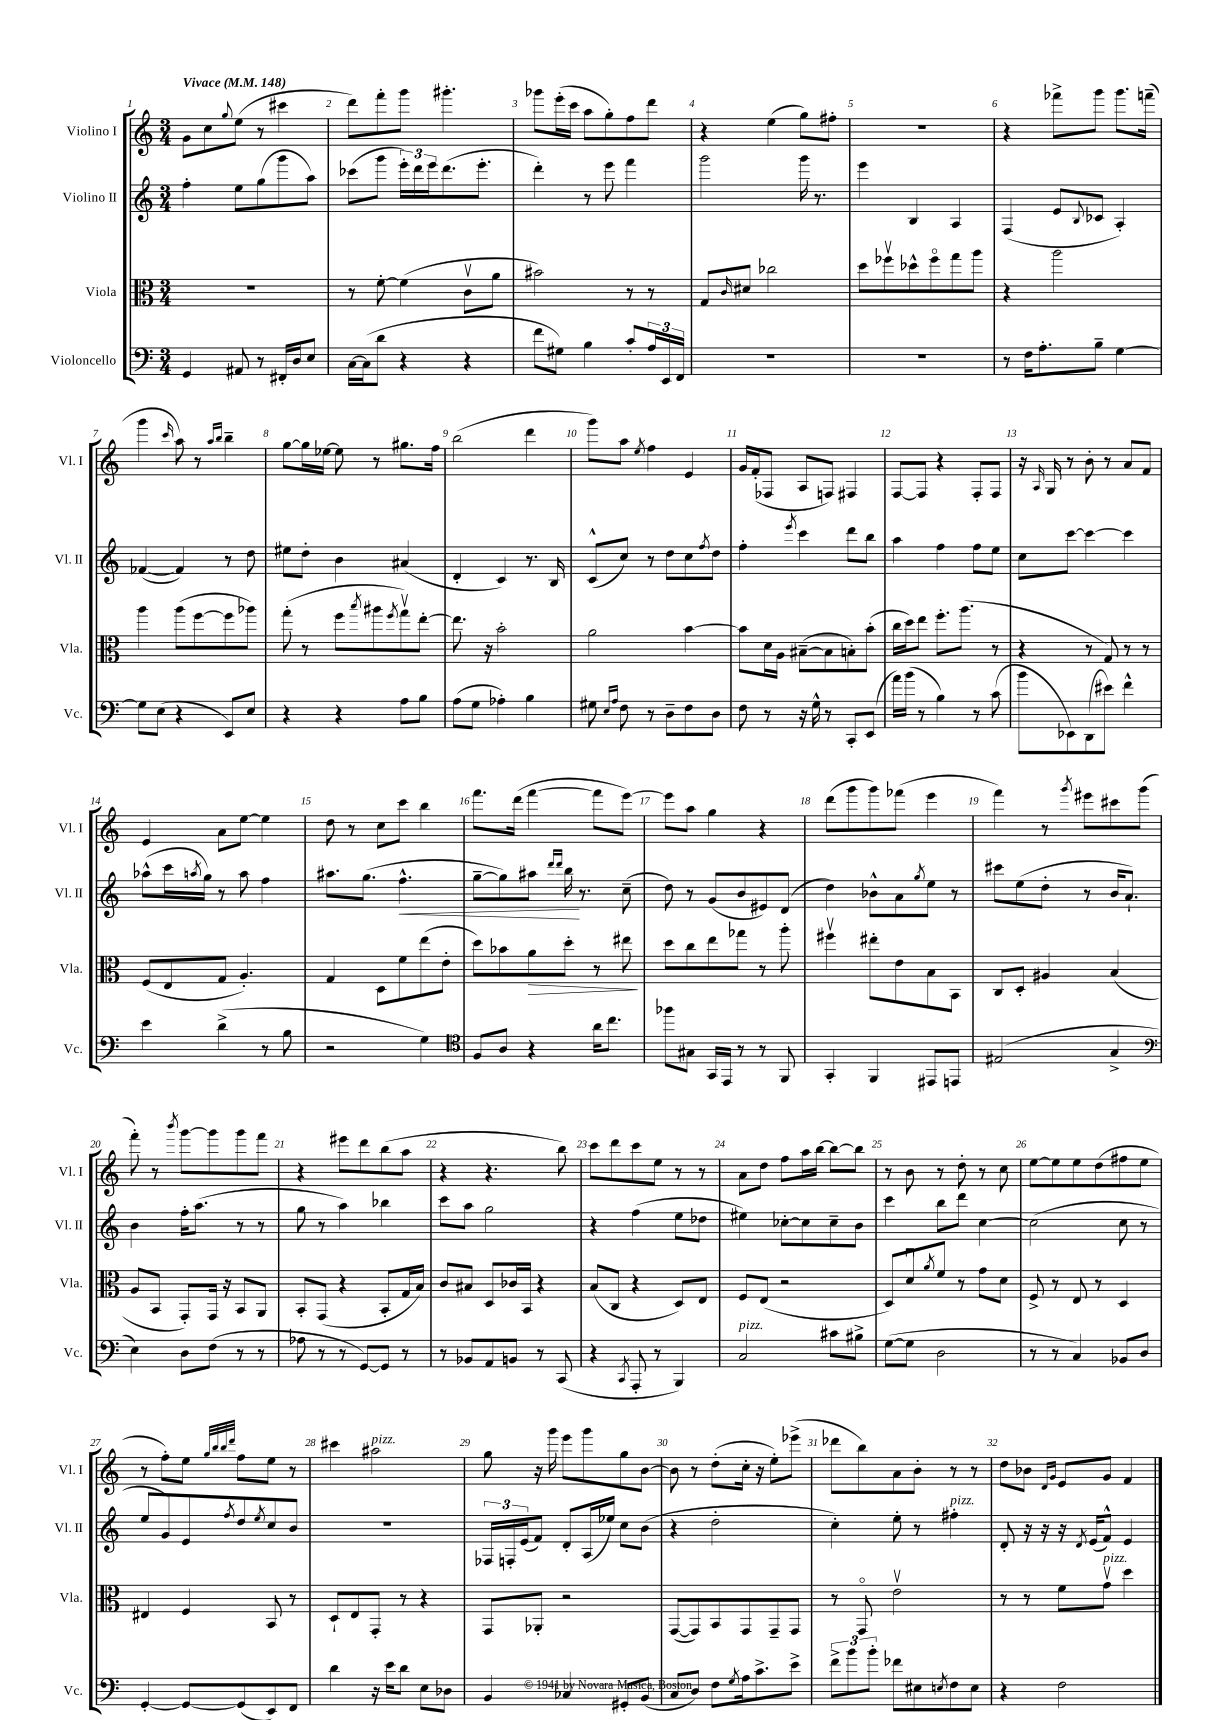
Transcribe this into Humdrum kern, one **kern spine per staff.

**kern	**kern	**dynam	**kern	**dynam	**kern
*part4	*part3	*part3	*part2	*part2	*part1
*staff4	*staff3	*staff3	*staff2	*staff2	*staff1
*I"Violoncello	*I"Viola	*	*I"Violino II	*	*I"Violino I
*I'Vc.	*I'Vla.	*	*I'Vl. II	*	*I'Vl. I
*clefF4	*clefC3	*	*clefG2	*	*clefG2
*k[]	*k[]	*	*k[]	*	*k[]
*M3/4	*M3/4	*	*M3/4	*	*M3/4
*MM148	*MM148	*	*MM148	*	*MM148
=1	=1	=1	=1	=1	=1
!	!	!	!	!	!LO:TX:a:B:t=Vivace
4GG/	2.r	.	4ff'\	.	8g\L
.	.	.	.	.	8cc\
.	.	.	.	.	8qqgg/
8AA#X/	.	.	8ee\L	.	(8ee\J
8r	.	.	(8gg\	.	8r
16FF#X'/LL	.	.	8ggg\	.	4ccc#X\
16D/J	.	.	.	.	.
8E/J	.	.	8aa\J)	.	.
=2	=2	=2	=2	=2	=2
[16C\LL	8r	.	(8ccc-X\L	.	8ddd\L)
(16C\J]	.	.	.	.	.
8d\J	[8f'\	.	8ggg\J	.	8fff'\
4r	(4f\]	.	24eee'\LL)	.	8ggg\J
.	.	.	24ddd\	.	.
.	.	.	24eee\J	.	.
.	.	.	(8.ddd\	.	4.ggg#X'\
4r	8cv\L	.	.	.	.
.	.	.	8.eee'\J	.	.
.	8a\J	.	.	.	.
=3	=3	=3	=3	=3	=3
8f\L	2b#X\)	.	4ddd'\)	.	8ggg-X\L
8G#X\J)	.	.	.	.	(16eee'\L
.	.	.	.	.	16ccc\JJ
4B\	.	.	8r	.	8aa\L
.	.	.	8eee\	.	8gg'\)
8c'/L	8r	.	4fff\	.	8ff\
24A/L	8r	.	.	.	8ddd\J
24EE/	.	.	.	.	.
24FF/JJ	.	.	.	.	.
=4	=4	=4	=4	=4	=4
2.r	8G/L	.	2ggg\	.	4r
.	16qqc/	.	.	.	.
.	8d#X/J	.	.	.	.
.	2cc-X\	.	.	.	(4ee\
.	.	.	16ggg\	.	8gg\L)
.	.	.	8.r	.	.
.	.	.	.	.	8ff#X'\J
=5	=5	=5	=5	=5	=5
2.r	8dd\L	.	4eee\	.	2.r
.	8ff-Xv\	.	.	.	.
.	8dd-X^^\	.	4B/	.	.
.	8ff-\	.	.	.	.
.	8gg\	.	4A/	.	.
.	8aa\J	.	.	.	.
=6	=6	=6	=6	=6	=6
8r	4r	.	(4F/	.	4r
16F\KL	.	.	.	.	.
8.A'\	.	.	.	.	.
.	2aa\	.	8e/L	.	8fff-X^\L
.	.	.	8qqB/	.	.
8B~\J	.	.	8c-X/J	.	8ggg\J
[4G\	.	.	4A'/)	.	8.ggg\L
.	.	.	.	.	(16fffn~\Jk
!!LO:LB:g=z
=7	=7	=7	=7	=7	=7
8G\L]	4aa\	.	([4f-X/	.	4ggg\
(8E\J	.	.	.	.	.
.	.	.	.	.	16qqccc/
4r	(8aa\L	.	4f-/])	.	8aa\)
.	[8ff\	.	.	.	8r
.	.	.	.	.	16qqaa/LL
.	.	.	.	.	16qqbb/JJ
8EE/L)	8ff\]	.	8r	.	4bb~\
8E/J	8aa-X\J)	.	8dd\	.	.
=8	=8	=8	=8	=8	=8
4r	(8gg'\	.	8ee#X\L	.	[8gg\L
.	8r	.	8dd'\J	.	16gg\L]
.	.	.	.	.	[16ee-X\JJ
4r	8ff\L	.	4b\	.	8ee-\]
.	8qbb/	.	.	.	.
.	8aa#X\	.	.	.	8r
.	8qff/	.	.	.	.
8A\L	8ggv\)	.	(4a#X/	.	8.gg#X\L
8B\J	[8ee'\J	.	.	.	.
.	.	.	.	.	16ff\Jk
=9	=9	=9	=9	=9	=9
(8A\L	8.ee\]	.	4d'/	.	(2bb\
8G\J	.	.	.	.	.
.	16r	.	.	.	.
4A-X'\)	2b'\	.	4c/)	.	.
4B\	.	.	8.r	.	4ddd\
.	.	.	16B/	.	.
=10	=10	=10	=10	=10	=10
8G#X\	2a\	.	(8c^^/L	.	8ggg\L)
16qqE/LL	.	.	.	.	.
16qqA/JJ	.	.	.	.	.
8F\	.	.	8cc/J)	.	8aa\J
.	.	.	.	.	8qee/
8r	.	.	8r	.	4ff\
8D~\L	.	.	8dd\L	.	.
8F\	[4b\	.	8cc\	.	4e/
.	.	.	8qff/	.	.
8D\J	.	.	8dd\J	.	.
=11	=11	=11	=11	=11	=11
8F\	8b\L]	.	4ff'\	.	16g/LL
.	.	.	.	.	(16f'/J
8r	16d\L	.	.	.	8F-X/J
.	16A\JJ	.	.	.	.
.	.	.	8qeee/	.	.
16r	([8B#X~\L	.	4ccc\	.	8A/L
16G^^\	.	.	.	.	.
8r	8B#\]	.	.	.	8Fn/J)
8CC'/L	8Bn'\)	.	8ddd\L	.	4F#X/
(8EE/J	(8b'\J	.	8bb\J	.	.
=12	=12	=12	=12	=12	=12
16a\LL)	16cc\LL	.	4aa\	.	[8F/L
(16b\JJ	16dd\J)	.	.	.	.
8r	8ee\J	.	.	.	8F/J]
4B\)	8.ff'\L	.	4ff\	.	4r
.	(8.aa\J	.	.	.	.
8r	.	.	8ff\L	.	8F'/L
(8c\	8r	.	8ee\J	.	8F/J
=13	=13	=13	=13	=13	=13
8b\L	4r	.	8cc\L	.	16r
.	.	.	.	.	16qqA/
.	.	.	.	.	16G/
8EE-X\)	.	.	[8ccc\J	.	8r
(8DD\	8r	.	4ccc\_	.	8b'\
8e#X\J)	8G/)	.	.	.	8r
4f^^\	8r	.	4ccc\]	.	8a/L
.	8r	.	.	.	8f/J
!!LO:LB:g=z
=14	=14	=14	=14	=14	=14
4e\	(8F/L	.	(8aa-X^^\L	.	4e/
.	8E/	.	16ccc\L	.	.
.	.	.	8qaan/	.	.
.	.	.	16gg\JJ)	.	.
(4d^\	8G/J	.	8r	.	8a\L
.	4.A'/)	.	8aa\	.	[8ee\J
8r	.	.	4ff\	.	4ee\]
8B\	.	.	.	.	.
=15	=15	=15	=15	=15	=15
2r	4G/	.	8.aa#X\L	.	8dd\
.	.	.	.	.	8r
.	.	.	(8.gg\J	.	.
.	8D\L	.	.	.	8cc\L
!	!	!	!	!LO:HP:b	!
.	8f\	.	4.ff^^\	<	8ccc\J
4G\)	(8ee\	.	.	.	4bb\
.	8e'\J	.	.	.	.
=16	=16	=16	=16	=16	=16
*clefC4	*	*	*	*	*
8F/L	8dd\L)	.	[8gg~\L	.	8.fff\L
8A/J	8b-X\	.	8gg\])	.	.
.	.	.	.	.	(16ddd\Jk
!	!	!LO:HP:b	!	!	!
4r	8a\	>	8aa#X\J	.	[4fff\
.	.	.	16qqddd/LL	.	.
.	.	.	16qqddd/JJ	.	.
.	8dd'\J	.	16bb\	.	.
.	.	.	8.r	[	.
16a\KL	8r	.	.	.	8fff\L]
8.cc\J	.	.	.	.	.
.	8ee#X\	.	(8cc~\	.	[8eee\J)
.	.	]	.	.	.
=17	=17	=17	=17	=17	=17
8ff-X\L	8dd\L	.	8dd\)	.	8eee\L]
8G#X\J	8cc\	.	8r	.	8aa\J
16GG/LL	8ee\	.	(8g/L	.	4gg\
16EE/JJ	.	.	.	.	.
8r	8gg-X\J	.	8b/	.	.
8r	8r	.	8e#X/)	.	4r
8FF/	8aa'\	.	(8d/J	.	.
=18	=18	=18	=18	=18	=18
4GG'/	4ff#Xv\	.	4dd\)	.	(8ddd\L
.	.	.	.	.	8ggg\
4FF/	8ee#X'\L	.	8b-X^^\L	.	8ggg\)
.	8e\	.	8a\	.	(8fff-X\J
.	.	.	8qgg/	.	.
8EE#X/L	8B\	.	8ee\J	.	4eee\
8EEn/J	8BB\J	.	8r	.	.
=19	=19	=19	=19	=19	=19
(2E#X/	8C/L	.	8ccc#X\L	.	4fff\)
.	8D'/J	.	(8ee\	.	.
.	4A#X/	.	8dd'\J	.	8r
.	.	.	.	.	8qggg/
.	.	.	8r	.	8eee#X\L
4G^/	(4B/	.	16b/KL	.	8ccc#X\
.	.	.	8.a`/J)	.	.
.	.	.	.	.	(8ggg\J
!!LO:LB:g=z
=20	=20	=20	=20	=20	=20
*clefF4	*	*	*	*	*
4E\)	8A/L	.	4b\	.	8fff'\)
.	8BB/J	.	.	.	8r
.	.	.	.	.	8qbbb/
8D\L	8GG'/L)	.	16ff'\KL	.	[8ggg\L
.	.	.	(8.aa\J	.	.
(8F\J	16GG/Jk	.	.	.	8ggg\]
.	16r	.	.	.	.
8r	8BB/L	.	8r	.	8ggg\
8r	8AA/J	.	8r	.	8fff\J
=21	=21	=21	=21	=21	=21
8A-X\	8BB'/L	.	8gg\	.	4r
8r	(8GG/J	.	8r	.	.
8r	4r	.	4aa\)	.	8eee#X\L
[8GG/L)	.	.	.	.	8ddd\
8GG/J]	8BB'/L	.	4bb-X\	.	(8bb\
8r	16G/L	.	.	.	8aa\J
.	16B/JJ)	.	.	.	.
=22	=22	=22	=22	=22	=22
8r	8c/L	.	8ccc\L	.	4r
8BB-X/L	8B#X/J	.	8aa\J	.	.
8AA/	8D/L	.	2gg\	.	4.r
8BBn/J	16c-X/L	.	.	.	.
.	16BB/JJ	.	.	.	.
8r	4r	.	.	.	.
(8CC/	.	.	.	.	8bb\)
=23	=23	=23	=23	=23	=23
4r	(8B/L	.	4r	.	8ccc\L
.	8C/J	.	.	.	8ddd\
8qCC/	.	.	.	.	.
8AAA'/	4r	.	(4ff\	.	8ccc\
8r	.	.	.	.	8ee\J
4BBB/)	8D/L)	.	8ee\L	.	8r
.	8E/J	.	8dd-X\J	.	8r
=24	=24	=24	=24	=24	=24
!LO:TX:a:i:t=pizz.	!	!	!	!	!
2C/	8F/L	.	4ee#X\)	.	8a\L
.	(8E/J	.	.	.	8dd\J
.	2r	.	[8cc-X'\L	.	8ff\L
.	.	.	8cc-\]	.	16aa\L
.	.	.	.	.	[16bb\JJ
8c#X\L	.	.	8cc-~\	.	8bb\L_
8B#X^\J	.	.	8b\J	.	8bb\J]
=25	=25	=25	=25	=25	=25
([8G\L	8D/L)	.	4ccc\	.	8r
8G\J]	8du/	.	.	.	8b\
.	8qa/	.	.	.	.
2D\	8f/J	.	8bb\L	.	8r
.	8r	.	8ddd\J	.	8dd'\
.	8g\L	.	[4cc\	.	8r
.	8d\J	.	.	.	8cc\
=26	=26	=26	=26	=26	=26
8r	8F^/	.	(2cc\]	.	[8ee\L
8r	8r	.	.	.	8ee\]
4C/)	8E/	.	.	.	8ee\
.	8r	.	.	.	(8dd\
8BB-X/L	4D/	.	8cc\	.	8ff#X\
8D/J	.	.	8r	.	8ee\J
!!LO:LB:g=z
=27	=27	=27	=27	=27	=27
[4GG'/	4E#X/	.	8ee/L	.	8r
.	.	.	8g/)	.	8ff'\L)
8GG/L_	4F/	.	8e/	.	8ee\J
.	.	.	.	.	32qqgg/LLL
.	.	.	.	.	32qqbb/
.	.	.	.	.	32qqbb/
.	.	.	8qff/	.	32qqddd/JJJ
(8GG/]	.	.	8dd/	.	8ff\L
.	.	.	8qee/	.	.
8EE/)	8BB/	.	8cc/	.	8ee\J
8FF/J	8r	.	8b/J	.	8r
=28	=28	=28	=28	=28	=28
4d\	8D`/L	.	2.r	.	4ccc#X\
.	8E/	.	.	.	.
!	!	!	!	!	!LO:TX:a:i:t=pizz.
16r	8GG'/J	.	.	.	2aa#X\
16e\KL	.	.	.	.	.
8d\J	8r	.	.	.	.
8E\L	4r	.	.	.	.
8D-X\J	.	.	.	.	.
=29	=29	=29	=29	=29	=29
4BB/	8GG/L	.	24F-X/LL	.	8gg\
.	.	.	24Fn'/	.	.
.	.	.	(24e/J	.	.
.	8AA-X'/J	.	8f/J)	.	16r
.	.	.	.	.	16ggg\
4C-X/	2r	.	8d'/L	.	8eee\L
.	.	.	(16A/L	.	8ggg\
.	.	.	16ee-X/JJ)	.	.
8GG#X'/L	.	.	8cc\L	.	8gg\
(8BB/J	.	.	(8b\J	.	[8b\J
=30	=30	=30	=30	=30	=30
8C/L	([8GG/L	.	4r	.	8b\]
8D/J)	8GG/])	.	.	.	8r
8F\L	8BB/	.	2dd'\	.	(8dd'\L
8qG/	.	.	.	.	.
16A\k	8GG/	.	.	.	16cc'\Jk
8.c^\	.	.	.	.	16r
.	8GG~/	.	.	.	8ee'\L)
8e^\J	8GG/J	.	.	.	(8eee-X^\J
=31	=31	=31	=31	=31	=31
12f^\L	8r	.	4cc'\)	.	8ddd-X\L
12b\	.	.	.	.	.
.	8GG/	.	.	.	8bb\)
12b'\J	.	.	.	.	.
8f-X\L	2ev\	.	8ee'\	.	8a\
8E#X\	.	.	8r	.	8b'\J
8qEn/	.	.	.	.	.
!	!	!	!LO:TX:a:i:t=pizz.	!	!
8F\	.	.	4ff#X'\	.	8r
8E\J	.	.	.	.	8r
=32	=32	=32	=32	=32	=32
4r	8r	.	8d'/	.	8dd\L
.	8r	.	16r	.	8b-X\J
.	.	.	16r	.	.
.	.	.	.	.	16qqd/LL
.	.	.	.	.	16qqg/JJ
2F\	8f\L	.	16r	.	8e/L
.	.	.	8qd/	.	.
.	.	.	(16e/KL	.	.
!	!LO:TX:a:i:t=pizz.	!	!	!	!
.	8gv\J	.	8f^^/J)	.	8g/J
.	4dd\	.	4e/	.	4f/
==	==	==	==	==	==
*-	*-	*-	*-	*-	*-
